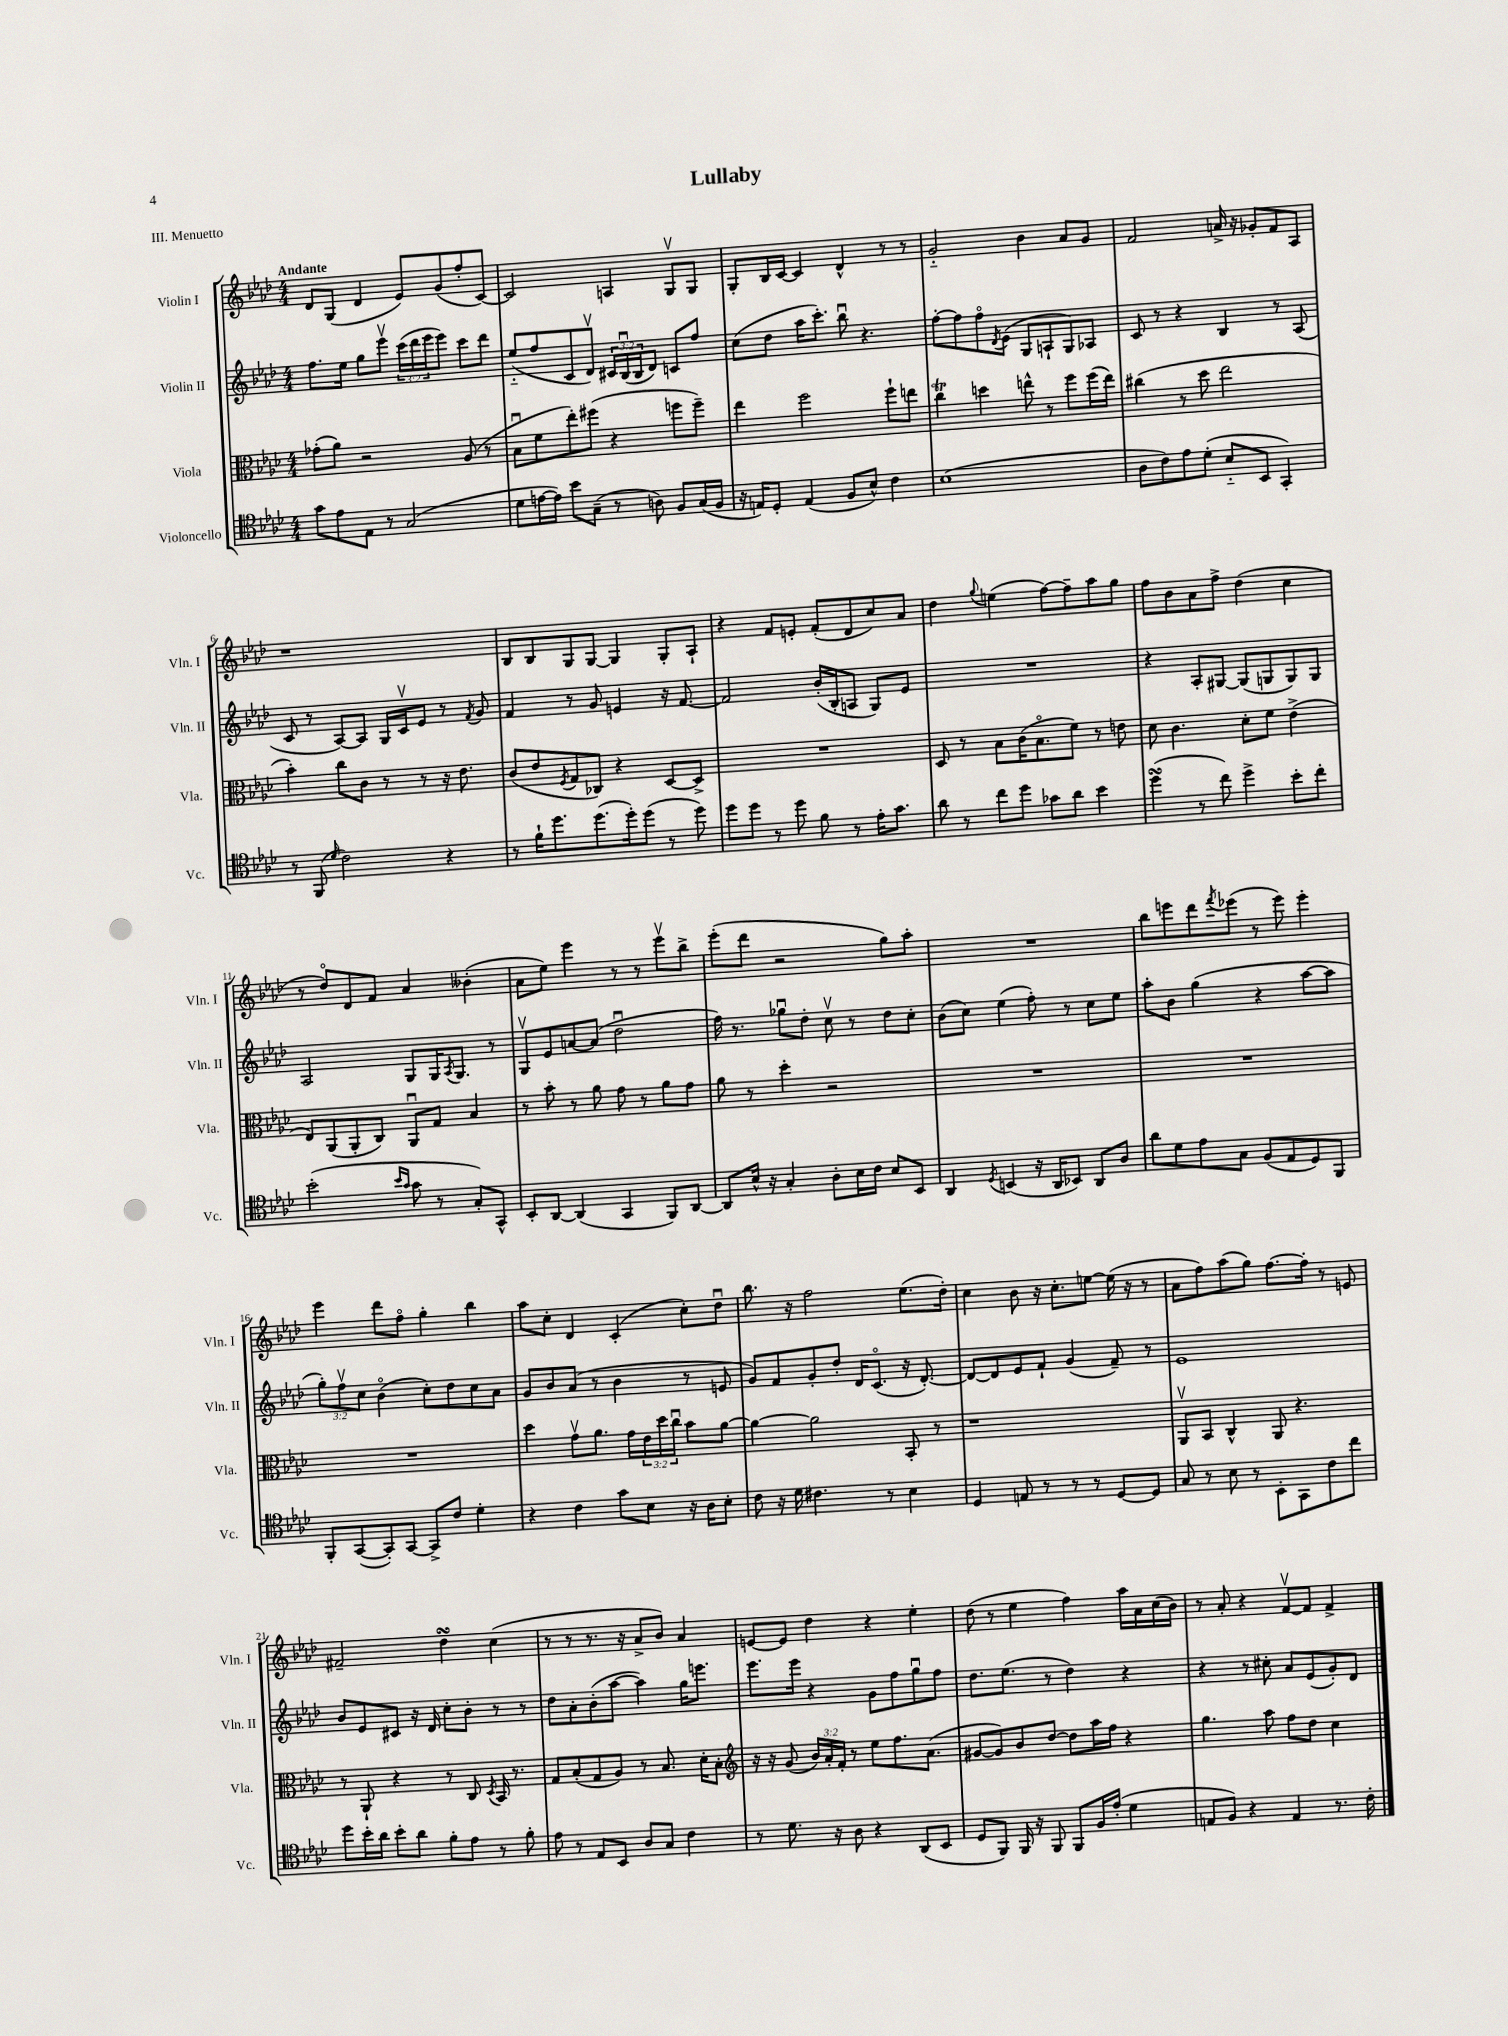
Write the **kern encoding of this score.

**kern	**kern	**kern	**kern
*staff4	*staff3	*staff2	*staff1
*clefC4	*clefC3	*clefG2	*clefG2
*k[b-e-a-d-]	*k[b-e-a-d-]	*k[b-e-a-d-]	*k[b-e-a-d-]
*M4/4	*M4/4	*M4/4	*M4/4
8g	(8g-'	8.ff	8d-
8e-	8a-)	.	(8G
.	.	16ee-	.
8E-	2r	8gg	4d-
8r	.	8eee-v	.
(2G	.	(24ccc	8e-)
.	.	24ddd-	.
.	.	24eee-	.
.	.	8eee-)	(8g
.	(8A-	8ccc	8ff'
.	8r	8ddd-	[8c)
=	=	=	=
8d-	8B-u	(8ee-'~	2c]
[16e	8f	8ff	.
16e])	.	.	.
8b-	8ee-')	8c	.
(8G~	(8ff#	8d-v)	.
8r	4r	24c#	4A
.	.	(24B-u	.
.	.	24B-	.
8A)	.	8d-)	.
8F	8ff	8c	8Gv
(16G	8ff~)	8ff	8G
16F	.	.	.
=	=	=	=
16r	4ee-	(8cc	8G'
16E)	.	.	.
8D-'	.	8dd-	16B-
.	.	.	[16c
(4E	2ff	16aa-	4c]
.	.	8.ccc')	.
8F	.	8bb-u	4d-^^
8B-^^)	.	4.r	.
4c	8ff`	.	8r
.	8ee	.	8r
=	=	=	=
(1B-	4cc	[8ff'	2g'~
.	.	8ff]	.
.	4dd	8ffo	.
.	.	8qd-	.
.	.	(8e-	.
.	8ee^^	8G	4b-
.	8r	8A`	.
.	8ff	8G)	8a-
.	(16ff	8A-	8g
.	16ee)	.	.
=	=	=	=
8A-	(4cc#	8c	2f
8c)	.	8r	.
8e-	8r	4r	.
(8d-'	8dd-	.	.
8B-'~	2ee-	4B-	16a^
.	.	.	16r
8BB-	.	.	8g-'
4GG')	.	8r	8f
.	.	(8A-	8A-
=	=	=	=
8r	4b-')	8c	1r
(8FF	.	8r	.
16qqd-	.	.	.
2c)	8cc	[8A-)	.
.	8c	8A-]	.
.	8r	16G	.
.	.	16cv	.
.	8r	8e-	.
4r	16r	8r	.
.	8.e-	.	.
.	.	8qf	.
.	.	8g	.
=	=	=	=
8r	(8c	4f	8B-
16f`	8e-	.	8B-
8.dd-	.	.	.
.	8qF	.	.
.	8G	8r	8G
(8.dd-	8C-)	8g	[8G
.	4r	4e	4G]
16dd-')	.	.	.
(8dd-	.	.	.
8r	[8D-	16r	8G'
.	.	[8.f	.
8dd-)	8D-^]	.	8A-`
=	=	=	=
8dd-	1r	2f]	4r
8dd-	.	.	.
8r	.	.	8f
8dd-	.	.	8e'
8f	.	(16b-'	(8f'
.	.	16B-'	.
8r	.	8A	8d-
16e-'	.	8G)	8cc)
8.g	.	.	.
.	.	8e-	8a-
=	=	=	=
8a-	8D-	1r	4dd-
8r	8r	.	.
.	.	.	8qqgg
8cc	8B-	.	(4ee
8dd-	(16c	.	.
.	8.B-o	.	.
8g-	.	.	[8ff)
8a-	8f)	.	8ff~]
4b-	8r	.	8aa-
.	8e	.	8gg
=	=	=	=
(4dd-	8d-	4r	8ff
.	4.c	.	8b-
8r	.	8A-'	8a-
8cc)	.	[8G#	8ff^
4dd-^	8d-'	(8G#]	(4dd-
.	8f	8G	.
8b-'	(4e-^	8G)	4cc
8cc'	.	8G	.
=	=	=	=
(2b-'	8E-)	2A-	8r
.	(8AA-	.	8dd-o)
.	8AA-'	.	8d-
.	8C)	.	8f
16qqb-	.	.	.
16qqg	.	.	.
8g	8AA-u	8G	4a-
8r	8G	16G	.
.	.	8qA-	.
.	.	8.G	.
8G')	4B-	.	(4b--'
8GG^^	.	8r	.
=	=	=	=
8BB-'	8r	8Gv	8a-
[8AA-	8b-'	8e-	8ee-)
(4AA-]	8r	[8a	4eee-
.	8a-	(8a]	.
4GG	8g	2dd-u	8r
.	8r	.	8r
8FF)	8a-	.	8eee-v
[8AA-	8g	.	8bb-^
=	=	=	=
8AA-]	8a-	16ff)	(8eee-'
.	.	8.r	.
16B-^^	8r	.	8ddd-
16r	.	.	.
4G'	4dd-'	8gg-u	2r
.	.	8dd-'	.
8A-'	2r	8ccv	.
16B-	.	8r	.
16c	.	.	.
8B-	.	8dd-	8gg)
8BB-	.	8cc'	8aa-'
=	=	=	=
4AA-	1r	(8b-	1r
.	.	8cc)	.
8qD-	.	.	.
(4BB	.	(4ee-	.
16r	.	8ff')	.
16AA-	.	.	.
8BB-)	.	8r	.
8AA-	.	8cc	.
8A-	.	8ee-	.
=	=	=	=
8a-	1r	8aa-'	8bb-
8d-	.	8b-	8eee
8e-	.	(4gg	8ddd-
.	.	.	8qfff
8G	.	.	(8eee-
(8F	.	4r	8r
8E-	.	.	8eee-)
8D-)	.	[8aa-	4eee-'
8FF	.	8aa-]	.
=	=	=	=
8FF'	1r	12gg')	4eee-
.	.	12ffv	.
([8GG	.	.	.
.	.	12cc	.
8GG'])	.	(4b-o	8ddd-
[8GG	.	.	8ffo
8GG^]	.	8cc')	4gg'
8c	.	8dd-	.
4d-'	.	8cc	4bb-
.	.	8a-	.
=	=	=	=
4r	4dd-	8g	8aa-
.	.	8b-	8cc'
4c	8gv	(8a-	4d-
.	8.a-	8r	.
8g	.	4b-	(4c'
.	16g	.	.
8B-	24e-	.	.
.	24dd-	.	.
.	24ccu	.	.
16r	8b-	8r	8cc')
16A-	.	.	.
8B-'	[8a-	8e	8dd-u
=	=	=	=
8c	4a-_	8g)	8.bb-
16r	.	8f	.
16d-	.	.	16r
4.c#	2a-]	8g'	2ff
.	.	8dd-'	.
.	.	16d-	.
.	.	(8.co	.
8r	.	.	.
4B-	8BB-'	16r	(8.ee-
.	.	[8.d-')	.
.	8r	.	.
.	.	.	16dd-')
=	=	=	=
4D-	1r	8d-_	4cc
.	.	8d-]	.
8E	.	8e-	8b-
8r	.	8f`	16r
.	.	.	8.cc'
8r	.	(4g	.
8r	.	.	[8ee
[8D-	.	8f~)	(16ee]
.	.	.	16r
8D-]	.	8r	8r
=	=	=	=
8G	8AA-v	1e-	8a-
8r	8BB-	.	8ff)
8B-	4C^^	.	(8aa-
8r	.	.	8gg)
8BB-'	8AA-	.	[8.ff
8GG	4.r	.	.
.	.	.	16ff']
8c	.	.	8r
8cc	.	.	8e
=	=	=	=
8dd-	8r	8b-	2f#~
16b-'	8AA-`	8e-	.
16a-	.	.	.
8b-'	4r	8c#	.
8a-	.	16r	.
.	.	16d-	.
8f'	8r	8cc'	4dd-
8e-	8C	8b-'	.
.	8qD-	.	.
8r	16BB-	8r	(4cc
.	8.r	.	.
8f'	.	8r	.
=	=	=	=
8e-	8G	8dd-	8r
8r	(8B-'	8a-'	8r
8E-	8G	(8b-'	8.r
8BB-	8A-)	[8aa-	.
.	.	.	16r
8A-	8r	4aa-])	8a-^
8G	8.B-	.	8b-)
4c	.	16gg	4a-
.	16d-'	8.eee	.
.	8B-'	.	.
=	=	=	=
*	*clefG2	*	*
8r	16r	8.eee-	[8e
.	16r	.	.
8.d-	(8g	.	8e]
.	.	16eee-	.
.	24b-)	4r	4dd-
.	24a-'	.	.
16r	.	.	.
.	24f'	.	.
8A-	8r	.	.
4r	8ee-	8g	4r
.	8.ff	8ff	.
(8AA-	.	8ggu	4ee-'
.	(8.a-	.	.
8BB-	.	8ff	.
=	=	=	=
8D-	[8g#	8.dd-	(8dd-
8FF)	8g#])	.	8r
.	.	(8.ee-	.
16FF	8b-	.	4ee-
16r	.	.	.
8FF	[8dd-	8r	.
8FF	8dd-]	4dd-)	4ff)
16F	16aa-	.	.
(16e-'	16ff	.	.
4d-	4r	4r	16aa-
.	.	.	16a-
.	.	.	(16cc
.	.	.	16b-)
=	=	=	=
8E	4.gg	4r	8r
8F)	.	.	8a-'
4r	.	8r	4r
.	8aa-	8cc#'	.
4E	8ff	8a-	[8fv
.	8dd-	(8e-	8f]
8.r	4cc	8g')	4f^
.	.	8d-	.
16c'	.	.	.
==	==	==	==
*-	*-	*-	*-
